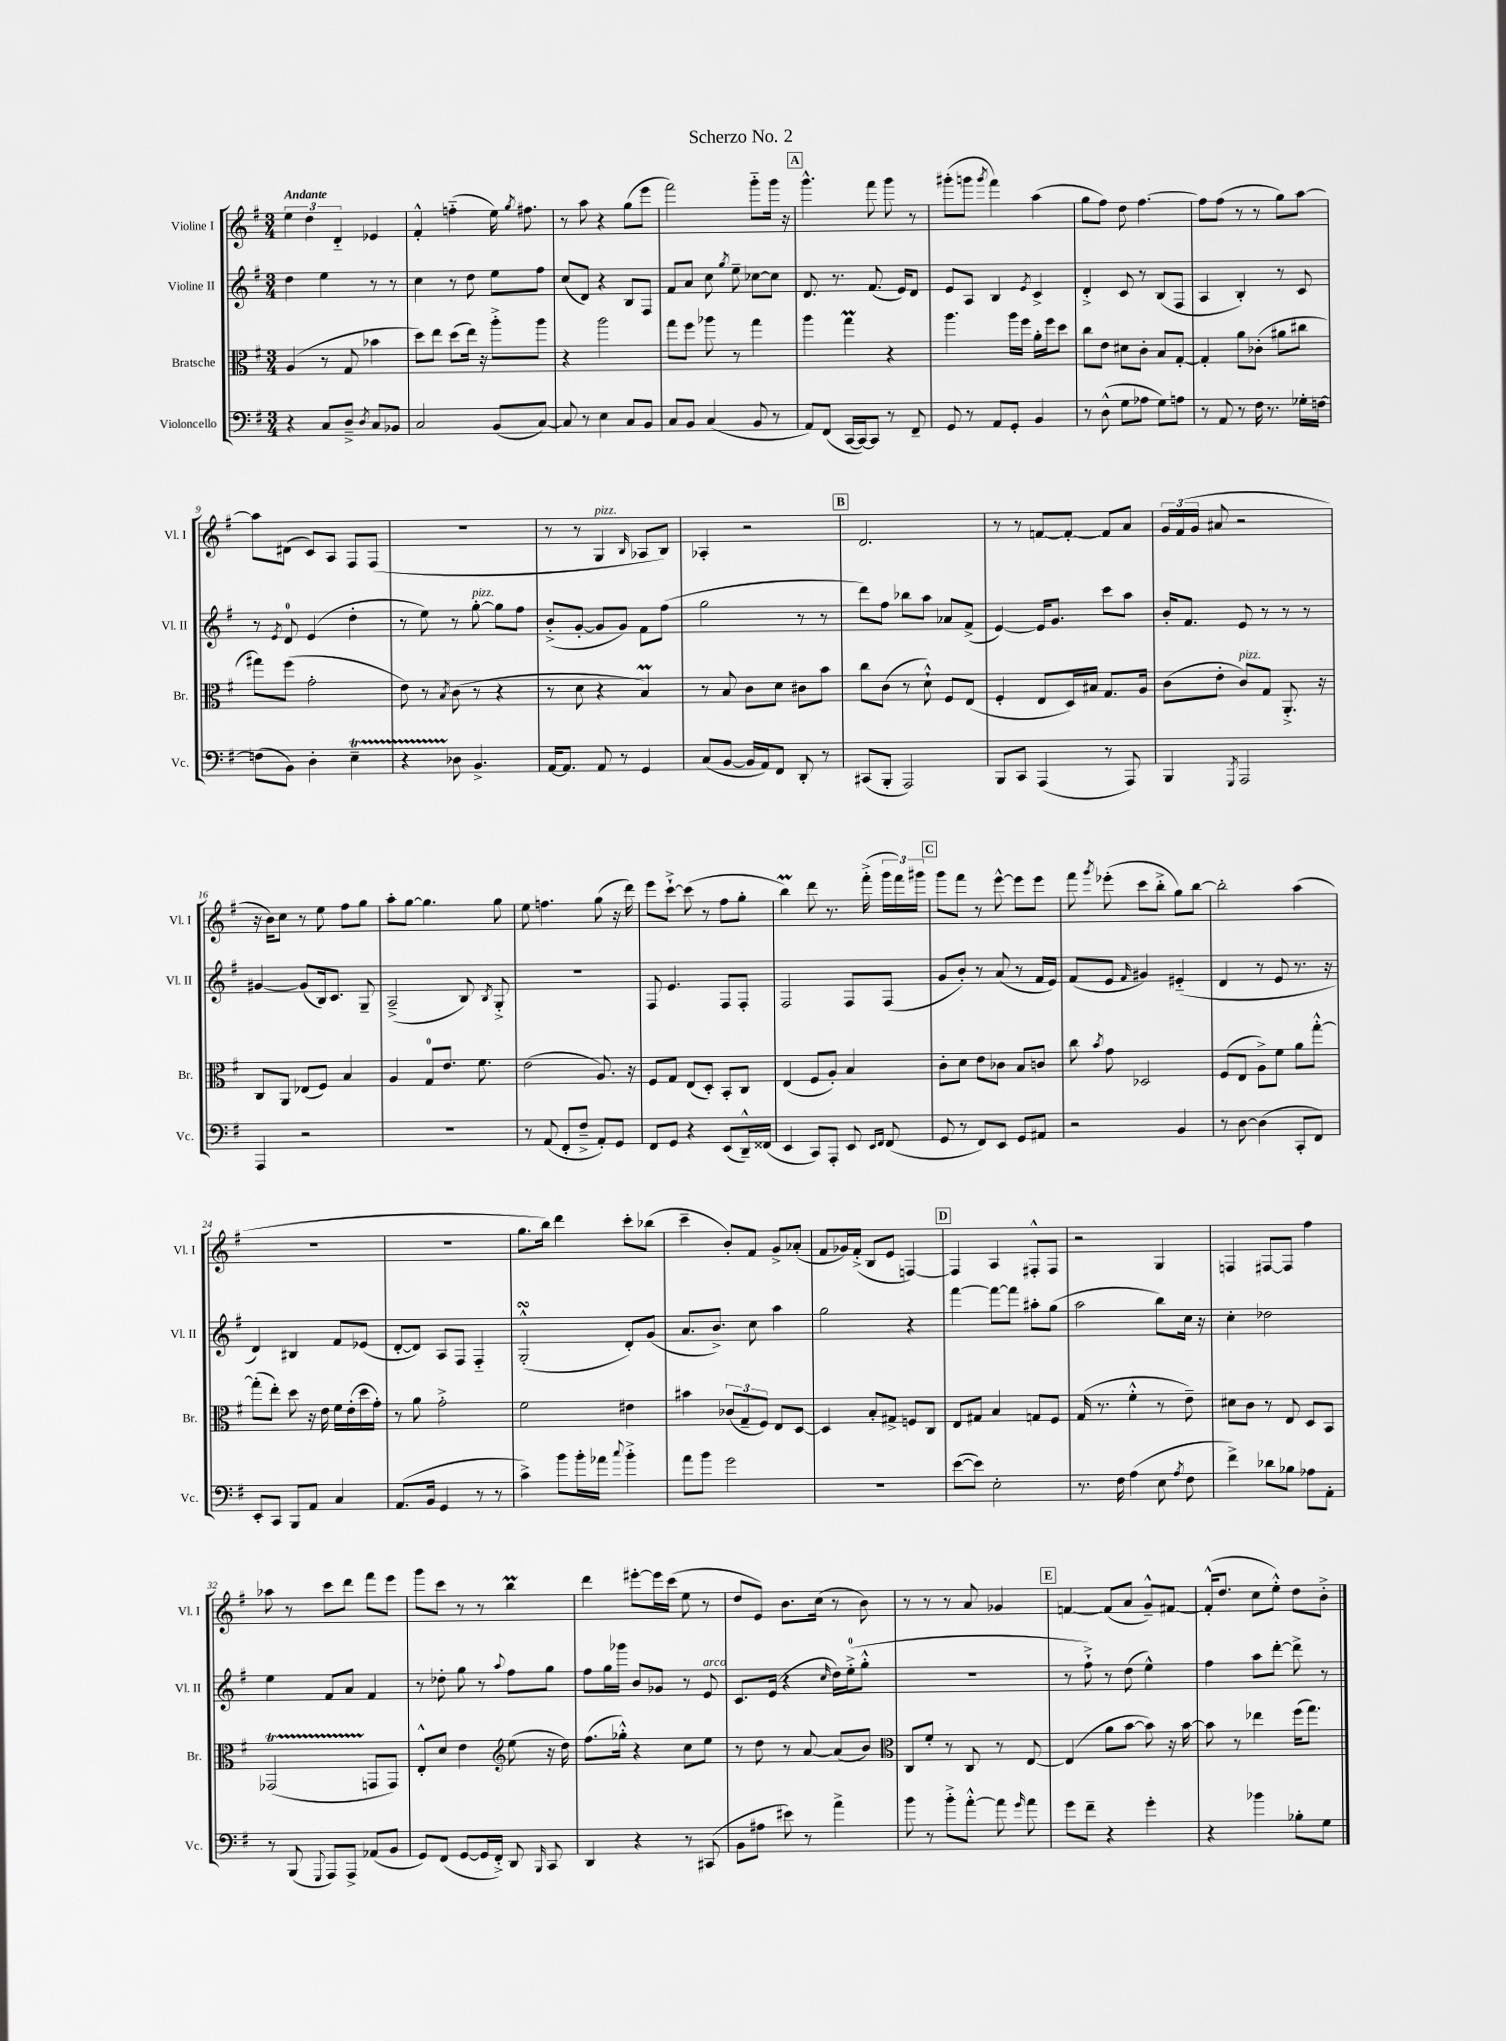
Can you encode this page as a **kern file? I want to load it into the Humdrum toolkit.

**kern	**kern	**kern	**kern
*staff4	*staff3	*staff2	*staff1
*clefF4	*clefC3	*clefG2	*clefG2
*k[f#]	*k[f#]	*k[f#]	*k[f#]
*M3/4	*M3/4	*M3/4	*M3/4
4r	(4A	4dd	6ee
.	.	.	6dd
8C	8r	4ee	.
.	.	.	6d'~
8D~^	8G	.	.
8qD	.	.	.
8C	4b-	8r	4e-
8BB-	.	8r	.
=	=	=	=
2C	8dd)	4cc	4f#'^^
.	8ee	.	.
.	(8dd	8r	(4ff'~
.	16ee)	8dd	.
.	16r	.	.
(8BB	8aa'^	8ee	16ee)
.	.	.	8qgg
.	.	.	8.ff#
[8C)	8aa	8ff#	.
=	=	=	=
8C]	4r	(8cc	8r
8r	.	8d)	8aa
4E	2aa	4r	4r
8C	.	8B	(8gg
8BB	.	8F#	8eee
=	=	=	=
8C	8gg	8f#	2fff#)
8BB	8ff#	8a	.
(4C	8aa-	8cc	.
.	.	8qgg	.
.	8r	8ee~	.
8BB	4gg	[8cc-	8ggg'~
8r	.	8cc-]	16ggg
.	.	.	16r
=	=	=	=
8AA)	4aa	8.d	4.ggg^^
(8FF#	.	.	.
.	.	8.r	.
[16CC	4gg	.	.
16CC_)	.	.	.
8CC]	.	(8.f#	8fff#
8r	4r	.	8ggg
.	.	16e)	.
8FF#~	.	8d	8r
=	=	=	=
8GG	4.aa	8e	(8ggg#'
8r	.	8A	8ggg
.	.	.	8qggg
8AA	.	4B	4fff#)
8GG'	16aa	.	.
.	16ff#	.	.
.	.	8qe	.
4BB	16a'	4c^	(4aa
.	16ff#	.	.
.	8dd	.	.
=	=	=	=
8r	8cc	4d'^	8gg
(8D^^	8e	.	8ff#)
8G	8d#	8c	8dd
8A-	8c'	8r	[4.ff#
8G)	8B	(8B	.
8A	[8G'	8F#	.
=	=	=	=
8r	4G']	4A	8ff#]
8AA	.	.	(8ff#
8r	8a	4B')	8r
16F#	(8c-'	.	8r
8.r	.	.	.
.	8a#	8r	8gg)
16G-'	8cc#	8c	[8aa
[16F	.	.	.
=	=	=	=
(8F]	8gg#)	8r	8aa]
.	.	8qe	.
8BB)	(8ff#	8d	(8d#
4D'	2g'	(4e	8c)
.	.	.	8A
4E~	.	4dd'	8F#
.	.	.	(8F#
=	=	=	=
4r	8e)	8r	2.r
.	8r	8ee)	.
.	8qB	.	.
8D-	(8c	8r	.
4.BB^	8r	[8gg'	.
.	4r	8gg]	.
.	.	8ff#	.
=	=	=	=
[16AA	8r	(8b'^	8r
8.AA]	.	.	.
.	8d	[8g'	8r
8AA	4r	8g]	4G
8r	.	8g)	.
.	.	.	16qqB
4GG	4B)	8f#	8A-
.	.	(8ff#	8B)
=	=	=	=
(8C	8r	2gg	4A-'
[8BB	8B	.	.
16BB]	8c	.	2r
16AA)	.	.	.
8FF#	8d	.	.
8DD'	8c#	8r	.
8r	8b	8r	.
=	=	=	=
(8CC#	8cc	8ddd)	2.d
8BBB'	(8c	8ff#	.
2AAA)	8r	8bb-	.
.	8d`^^)	8aa	.
.	8F#	8a-	.
.	(8E	(8f#^	.
=	=	=	=
8BBB	4F#'	[4e)	8r
8CC	.	.	8r
(4AAA	8E	16e]	[8f
.	.	8.g	.
.	16D)	.	8f'_
.	16B#	.	.
8r	8.G	8ccc	8f]
8AAA)	.	8aa	8a
.	16A	.	.
=	=	=	=
4BBB	(8c	16b'	24g
.	.	.	(24f#
.	.	8.f#	.
.	.	.	24g
.	8e'	.	8a#
8qGGG	.	.	.
2AAA	8c)	8e	2r
.	8G	8r	.
.	8.AA'^	8r	.
.	.	8r	.
.	16r	.	.
=	=	=	=
4AAA	8C	[4g#	16r
.	.	.	16b)
.	8AA	.	8cc
2r	(8E-	(8g#]	8r
.	8F#)	16B)	8ee
.	.	8.c	.
.	4B	.	8ff#
.	.	8G~	8gg
=	=	=	=
2.r	4A	(2A~^	8aa'
.	.	.	[8gg
.	8G	.	4.gg]
.	8.e	.	.
.	.	8B)	.
.	8.f#	.	.
.	.	8qB	.
.	.	8G'^	8gg
=	=	=	=
8r	(2e	2.r	8ee
(8AA	.	.	4.ff
8FF#'	.	.	.
8F#~^	.	.	.
8AA')	8.A)	.	(8gg
8GG	.	.	16r
.	16r	.	16ddd)
=	=	=	=
8FF#	8F#	8F#	8eee
8GG	8G	4.e	[8ccc`^
4r	(8E	.	(8ccc]
.	8D')	.	8r
(8EE	8BB'	8F#	8ff#
16DD~^^)	8C	8F#'	8gg'
(16FF##	.	.	.
=	=	=	=
4EE	(4E	2F#	4bb)
8CC)	8F#	.	8ddd
8AAA'	8A')	.	8.r
8EE	4B	8F#	.
.	.	.	(16fff#'^
16qqEE	.	.	.
16qqFF#	.	.	.
(8FF#	.	(8F#	24ggg
.	.	.	24fff#)
.	.	.	24ggg#
=	=	=	=
8GG	8c'	8g	8ggg
8r	8d	8b')	8fff#
8FF#)	8e	8r	8r
8EE	8c-	(8a	[8eee^^
8GG	8B	8r	8eee]
8AA#	8c	16f#	8eee
.	.	16e)	.
=	=	=	=
2r	8cc	(8f#	8fff#
.	8qb	.	8qggg
.	8g	8e	(8eee-'
.	.	16qqf#	.
.	2D-	4g#)	8ccc
.	.	.	8bb'^
4BB	.	(4e#'~	8gg)
.	.	.	[8bb
=	=	=	=
8r	(8F#	4d	2bb']
[8D	8E	.	.
(4D]	8A^)	8r	.
.	8f#	8e	.
8CC'	8a	8.r	(4aa
8FF#)	[8gg'^^	.	.
.	.	16r	.
=	=	=	=
8EE'	(8gg']	4d)	2.r
8CC	8ee')	.	.
8BBB	8dd	4B#	.
8AA	16r	.	.
.	16e	.	.
4C	16f#	8f#	.
.	(16e'	.	.
.	16dd	(8e-	.
.	16g')	.	.
=	=	=	=
(8.AA	8r	[8d'	2.r
.	8a	8d])	.
16BB	.	.	.
4GG	2g'^	8A	.
.	.	8F#	.
8r	.	4F#'~	.
8r	.	.	.
=	=	=	=
4c^)	2f#	(2G'^^	8.gg
.	.	.	16bb)
8b	.	.	4ddd
16b'	.	.	.
16a-	.	.	.
8qqcc	.	.	.
4b'^	4e#	8d')	8ccc'
.	.	(8g	(8bb-
=	=	=	=
8a	4b#	8.a	4ccc~
8b	.	.	.
.	.	8.b^)	.
2g	(12c-	.	8b')
.	12G~	.	.
.	.	8cc	8f#
.	12F#)	.	.
.	8E	4aa	8g^
.	[8D	.	(8a-'
=	=	=	=
2.r	4D]	2gg	8f#
.	.	.	16g-)
.	.	.	(16f#'^
.	8B'	.	8B
.	8G#^	.	8e
.	8F	4r	[4F)
.	8C	.	.
=	=	=	=
([8e	8E	[4fff#	4F]
8e])	8G#	.	.
2E'	4B	8fff#_	4A
.	.	8fff#]	.
.	8G	8aa#'	8F#'^^
.	8F#	(8gg	8F#
=	=	=	=
8.r	(16G	2aa	2r
.	8.r	.	.
16F#	.	.	.
(4A	4f#'^^	.	.
8E	8r	8bb)	4G
8qA	.	.	.
8F#	8e~)	16cc	.
.	.	16r	.
=	=	=	=
4f#^)	8d#	4cc'	4F
.	8c	.	.
8d-	8r	2dd-	[8F#
8B-	8E	.	8F#]
8A-	8D	.	4ff#
8AA'	8BB	.	.
=	=	=	=
8r	(2GG-	4ee	8aa-
(8BBB	.	.	8r
8qqGGG	.	.	.
8AAA)	.	8f#	8ccc
8AAA^	.	8a	8ddd
(8AA-	8GG	4f#	8fff#
8BB	8GG)	.	8eee
=	=	=	=
8GG)	8E'^^	8r	8ggg
(8FF#	8d	8dd-'	8ccc
[8GG	4e	8gg	8r
16GG]	.	8r	8r
16FF#'^)	.	.	.
*	*clefG2	*	*
.	.	8qqaa	.
8DD	(8ee	8ff#	4bb
16qqBBB	.	.	.
8CC	16r	8gg	.
.	16dd)	.	.
=	=	=	=
4DD	(8.ff#	8ff#	4ddd
.	.	16gg	.
.	16gg-'^^)	16ggg-	.
4r	4r	8b	[8eee#'
.	.	8g-	16eee#]
.	.	.	(16ccc
8r	8cc	8r	8ee
(8CC#	8ee	8e	8r
=	=	=	=
8BB	8r	8.c	8dd
8A#	8dd	.	8e)
.	.	(16e	.
8e#)	8r	4r	8.b
8r	[8a	.	.
.	.	.	(16cc
.	.	16qqcc	.
4a^	(8a]	16dd)	8r
.	.	(16ee'^	.
.	8b)	8gg'^^	8b)
=	=	=	=
*	*clefC3	*	*
8b	8C	2.r	8r
8r	8f#'	.	8r
8b'^	8r	.	8r
[8a'^^	8C	.	8a
8a]	8r	.	4g-
16qqg	.	.	.
8a	[8E	.	.
=	=	=	=
8g	(4E]	8r	[4f
8f#~	.	8ff#`^)	.
4r	8a	8r	(8f]
.	[8b	(8dd	8a
4g'	8b])	4ee^^)	8g~^^)
.	16r	.	[8f#
.	[16b	.	.
=	=	=	=
4r	8b]	4ff#	(16f#'^^]
.	.	.	8.dd
.	8r	.	.
4b-	4ee-	8aa	8cc
.	.	[8ddd'	8ee'^^)
8B-'	(16ff#	8ddd^]	8dd
.	8.gg)	.	.
8G	.	8r	8b'^
==	==	==	==
*-	*-	*-	*-
